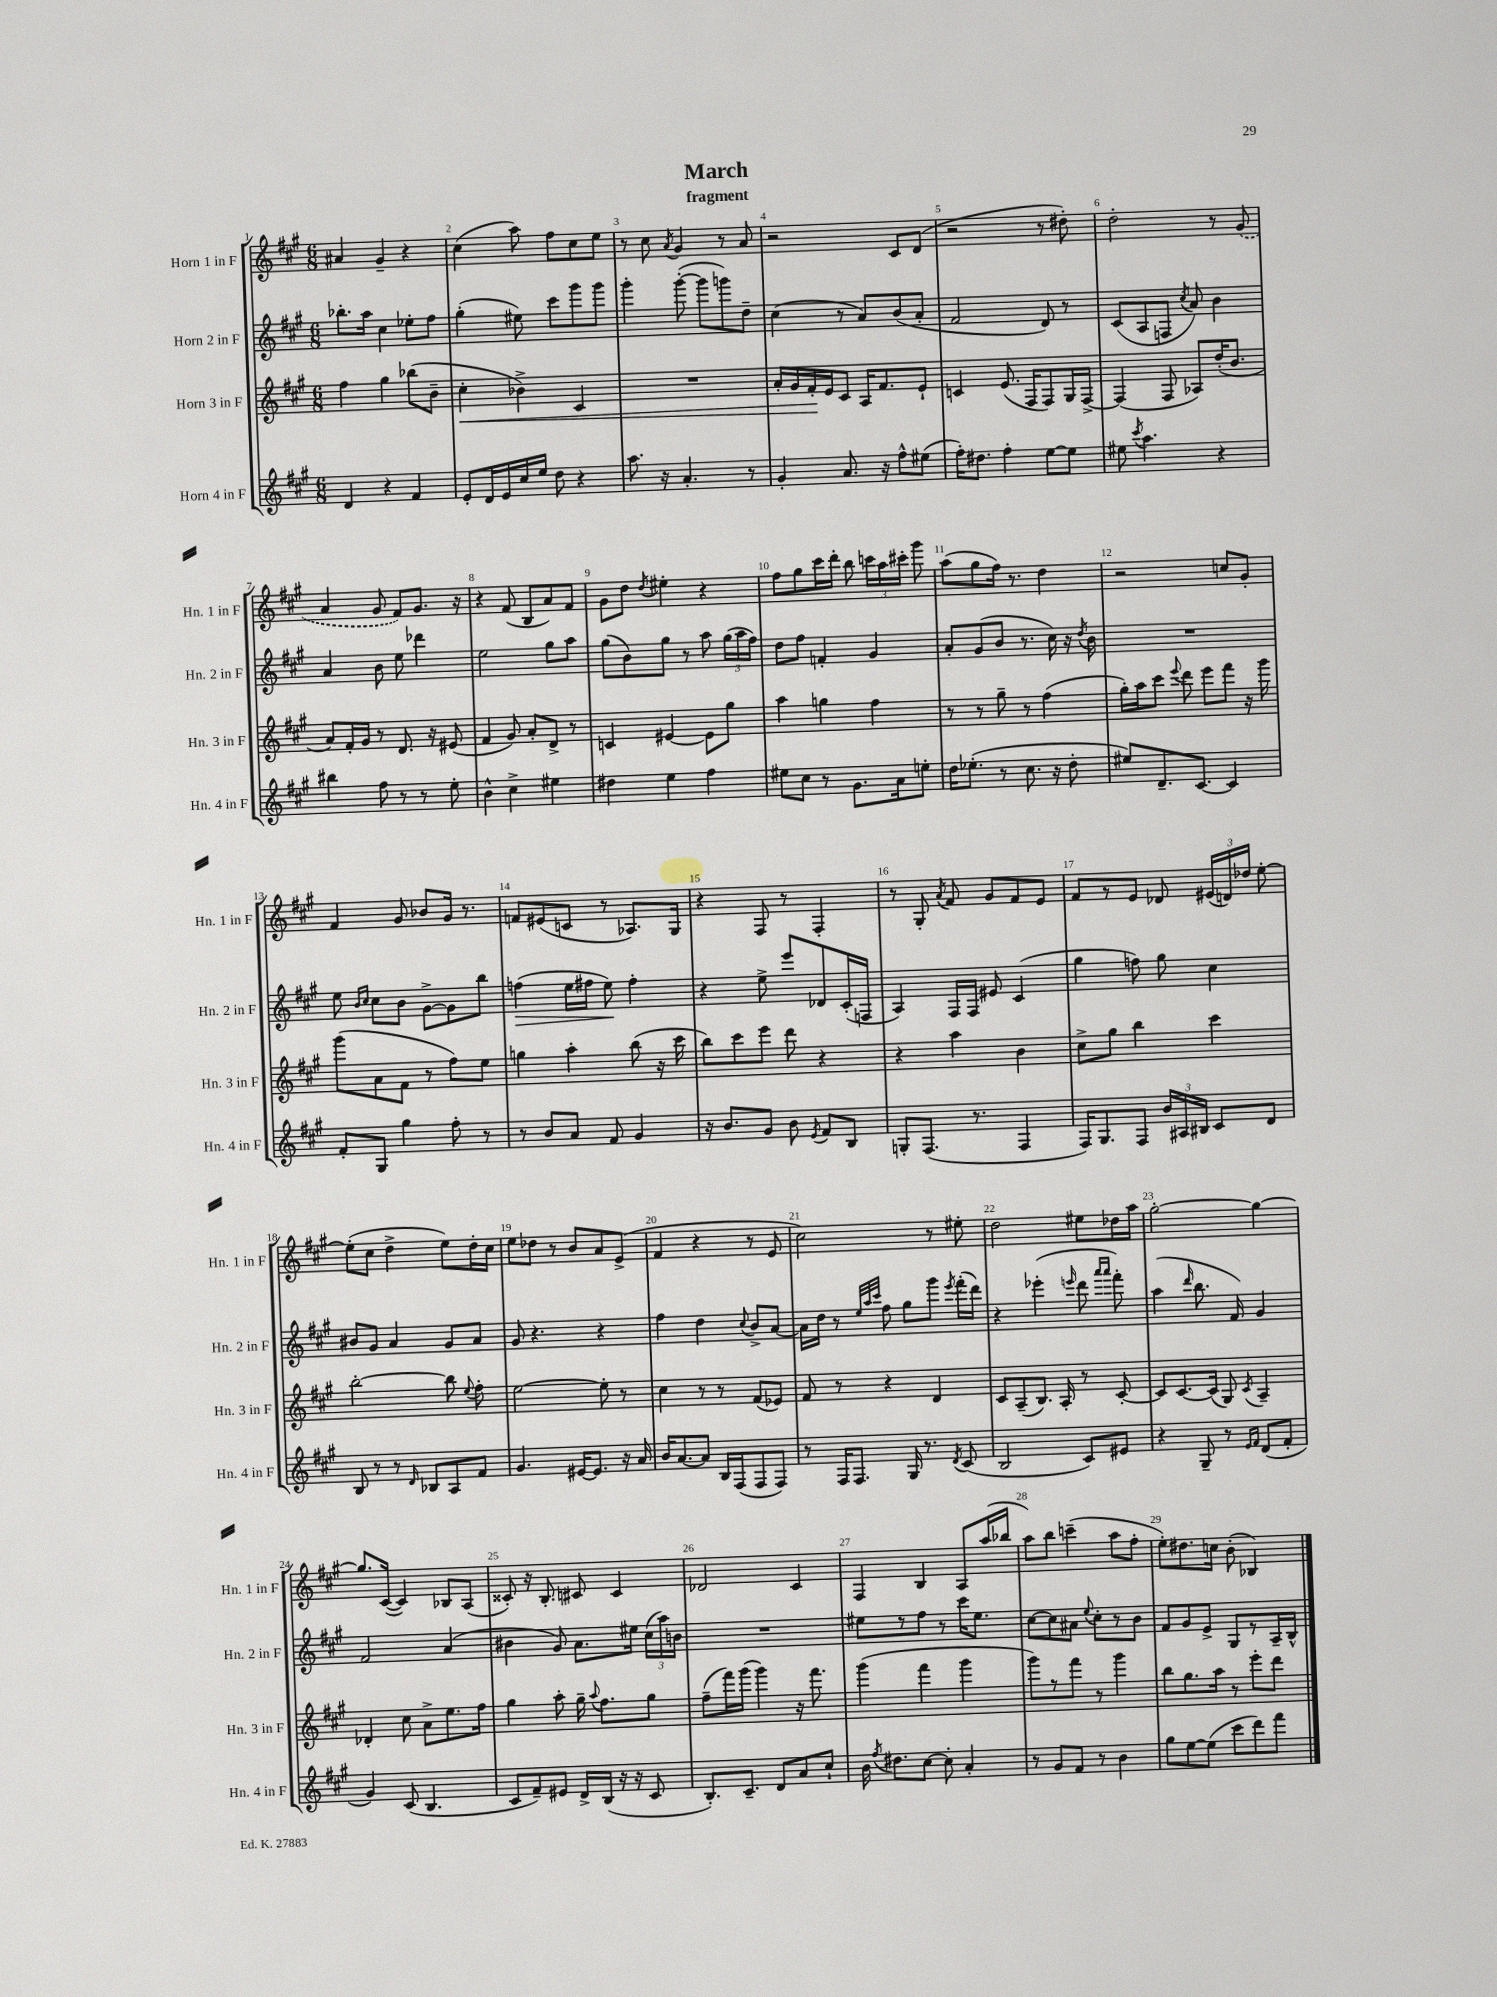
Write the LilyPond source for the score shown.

\header { title = "March" subtitle = "fragment" }
<<
\new StaffGroup <<
\new Staff = "s0" \with { instrumentName = "Horn 1 in F" shortInstrumentName = "Hn. 1 in F" } {
    \clef treble \key a \major \numericTimeSignature \time 6/8
    \autoBeamOff ais'4 gis'4-- r4 |
    cis''4( a''8) fis''8[ cis''8 e''8] |
    r8 cis''8 \acciaccatura { a'8 } gis'4 r8 a'8 |
    r2 cis'8[ d'8]( |
    r2 r8 dis''8-.) |
    d''2-. r8 \once \slurDashed gis'8( |
    a'4 gis'8 fis'8[) gis'8.] r16 |
    r4 fis'8( b8[ a'8) fis'8] |
    gis'8[ d''8] \acciaccatura { d''8 } eis''4-. r4 |
    fis''8[ gis''8 cis'''16 d'''16]-. b''8 \tuplet 3/2 { c'''16[ a''16 cis'''16]-. } gis'''8 |
    a''8[( gis''8 fis''16]) r8. d''4 |
    r2 c''8[ gis'8]-. |
    fis'4 gis'8 bes'8[ gis'16] r8. |
    f'8[ eis'8( c'8] r8 aes8.[) gis16] |
    r4 fis8 r8 fis4-. |
    r8 gis8-. \acciaccatura { a'8 } fis'8 gis'8[ fis'8 e'8] |
    fis'8[ r8 e'8] des'8 \tuplet 3/2 { eis'16[( d'16) des''16] } e''8~-. |
    e''8[-.( cis''8] d''4-> e''8[) d''16-. cis''16] |
    e''8[ des''8] r8 b'8[ a'8 e'8]->( |
    fis'4 r4 r8 e'8 |
    cis''2) r8 eis''8-. |
    d''2 eis''8[ des''16 a''16] |
    gis''2~-. gis''4~ |
    gis''8.[ cis'16]~( cis'4) bes8[ a8]( |
    cisis'8-.) r16 b8.-. cis'8 cis'4 |
    des'2 cis'4 |
    fis4 b4 a8[ a''16( bes''16] |
    a''8[) b''8] c'''4--( a''8[ fis''8]-. |
    e''8[-.) dis''8. c''16] b'8-.( bes4) \bar "|." |
}
\new Staff = "s1" \with { instrumentName = "Horn 2 in F" shortInstrumentName = "Hn. 2 in F" } {
    \clef treble \key a \major \numericTimeSignature \time 6/8
    \autoBeamOff bes''8.[-. a''16] cis''4 ees''8[-. fis''8] |
    gis''4-.( eis''8) cis'''8[ gis'''8 gis'''8] |
    gis'''4-. gis'''8~-.( gis'''8[ g'''8) d''8]-- |
    cis''4( r8 a'8[) b'8( a'8]-. |
    fis'2 d'8) r8 |
    cis'8[( a8 f8] \acciaccatura { cis''8 } a'8) b'4 |
    a'4 b'8 e''8 des'''4 |
    e''2 gis''8[ a''8] |
    gis''8[( b'8) gis''8] r8 a''8 \tuplet 3/2 { gis''16[( a''16 fis''16]) } |
    d''8[ fis''8] f'4-. gis'4 |
    a'8[-. gis'8( b'8] r8. cis''16) r16 \acciaccatura { d''8 } b'16 |
    R2. |
    e''8 \grace { b'16[ cis''16] } cis''8[ b'8] gis'8[~-> gis'8 b''8] |
    f''4\>( e''16[ fis''16] e''8\!) fis''4-. |
    r4 e''8-> e'''8[ des'8 cis'16-.( f16] |
    a4) fis16[ fis16] eis'8 cis'4( |
    gis''4 f''8) gis''8 cis''4 |
    bis'8[ gis'8] a'4 gis'8[ a'8] |
    gis'8 r4. r4 |
    fis''4 d''4 \appoggiatura { cis''8 } b'8[-> a'8]~ |
    a'16[ d''16] r8 \grace { e''32[ a''32 cis'''32] } fis''8 gis''8[ gis'''8] \acciaccatura { e'''8 } fis'''16[-.( d'''16]) |
    r4 ees'''4-.( \grace { e'''16 } d'''8 \grace { a'''16[ a'''16] } fis'''8-.) |
    a''4( \grace { d'''16 } b''8. fis'16) gis'4 |
    fis'2 a'4( |
    bis'4 gis'8) a'8.[ eis''16] \tuplet 3/2 { cis''16[( a''16) b'16] } |
    R2. |
    eis''8[ r8 fis''8] r8 cis'''16[ eis''8.] |
    cis''8[~ cis''8 ais'8] \appoggiatura { e''8 } cis''8[-. r8 b'8] |
    fis'8[ gis'8 e'8]-> gis8[ r8 a16-- b16]-^ \bar "|." |
}
\new Staff = "s2" \with { instrumentName = "Horn 3 in F" shortInstrumentName = "Hn. 3 in F" } {
    \clef treble \key a \major \numericTimeSignature \time 6/8
    \autoBeamOff fis''4 gis''4 bes''8[( b'8]-- |
    cis''4-.\< bes'4->) cis'4 |
    R2. |
    a'16[-. gis'16 fis'16-.\! e'16 cis'8] a16[ fis'8. e'8]-! |
    c'4 e'8.( fis16[ fis8) gis16 fis16]~-> |
    fis4( fis8 aes8[) d''16-.( b'8.] |
    a'8[) fis'16-. gis'16] r8 d'8. r16 eis'8( |
    fis'4 gis'8) a'8[-. d'8]-> r8 |
    c'4 eis'4~ eis'8[ gis''8] |
    a''4 g''4 fis''4 |
    r8 r8 gis''8-- r8 fis''4( |
    gis''16[-.) a''16 cis'''8] \appoggiatura { e'''8 } d'''8 e'''8[ fis'''8] r16 gis'''16 |
    gis'''8[( a'8 fis'8] r8 fis''8[) e''8] |
    g''4 a''4-. b''8( r16 cis'''16 |
    b''8[) cis'''8 e'''8] d'''8 r4 |
    r4 a''4 b'4 |
    cis''8[-> gis''8] b''4 cis'''4 |
    b''2~-. b''8 \appoggiatura { e''8 } fis''8-. |
    e''2~ e''8-. r8 |
    cis''4 r8 r8 fis'8[( ees'8]) |
    fis'8 r8 r4 d'4 |
    cis'8[ a8--( b8.]) a16-. r8 cis'8~-. |
    cis'8[ cis'8.~ cis'16]( gis8) \acciaccatura { cis'8 } a4-- |
    des'4-. cis''8 a'8[-> e''8. fis''16] |
    gis''4 a''8-. gis''16-- \appoggiatura { a''8 } fis''8.[ gis''8] |
    fis''8[--( fis'''16) gis'''16]( gis'''4) r16 fis'''8. |
    gis'''4( fis'''4 gis'''4 |
    gis'''8[) r8 fis'''8] r8 gis'''4 |
    b''8[ gis''8. a''16] r8 e'''8[-. d'''8] \bar "|." |
}
\new Staff = "s3" \with { instrumentName = "Horn 4 in F" shortInstrumentName = "Hn. 4 in F" } {
    \clef treble \key a \major \numericTimeSignature \time 6/8
    \autoBeamOff d'4 r4 fis'4 |
    e'8[-. d'16 e'16 cis''16 e''16] d''8 r4 |
    a''8. r16 a'4.-. r8 |
    gis'4-. a'8. r16 fis''8[-^ eis''8]( |
    fis''16[-.) dis''8.] fis''4-. e''8[~ e''8] |
    eis''8 \acciaccatura { cis'''8 } a''4. r4 |
    bis''4 fis''8 r8 r8 e''8-. |
    b'4-^ cis''4-> eis''4 |
    dis''4 e''4 fis''4 |
    eis''8[ cis''8] r8 gis'8.[ a'16 e''8]-. |
    d''16[ ees''8.]-.( r8 cis''8. r16 d''8-. |
    eis''8[) d'8.-- cis'8.]~ cis'4 |
    fis'8[-. gis8] gis''4 fis''8-. r8 |
    r8 b'8[ a'8] fis'8 gis'4 |
    r16 b'8.[ gis'8] b'8 \acciaccatura { e'8 } fis'8[ b8] |
    g8[-. fis8.]( r8. fis4 |
    fis16[) gis8. fis8] \tuplet 3/2 { b'16[ ais16 bis16] } cis'8[ d'8] |
    b8 r8 r8 \grace { d'16 } bes8[ a8 fis'8] |
    gis'4. eis'16[~ eis'8.] r16 a'16 |
    b'16[ a'8.~ a'8] b16[ fis16( fis8 fis8]) |
    r8 fis16[ fis8.] gis16 r8. \acciaccatura { d'8 } cis'8( |
    b2 cis'8[) eis'8] |
    r4 gis8-- r8 \grace { e'16[ fis'16] } d'8[( fis'8]-. |
    gis'4) cis'8( b4. |
    cis'8[ fis'8--) eis'8] d'16[-> b16]( r16 r16 cis'8 |
    b8.[-.) cis'8.]-- d'8[ a'8 cis''8]-! |
    b'16 \acciaccatura { fis''8 } dis''8.[ cis''8]~ cis''8-. a'4-. |
    r8 gis'8[ fis'8] r8 b'4 |
    gis''8[ e''8~ e''8]( cis'''8[ d'''8) fis'''8] \bar "|." |
}
>>
>>
\layout { \context { \Score \override BarNumber.break-visibility = ##(#f #t #t) barNumberVisibility = #all-bar-numbers-visible } }
